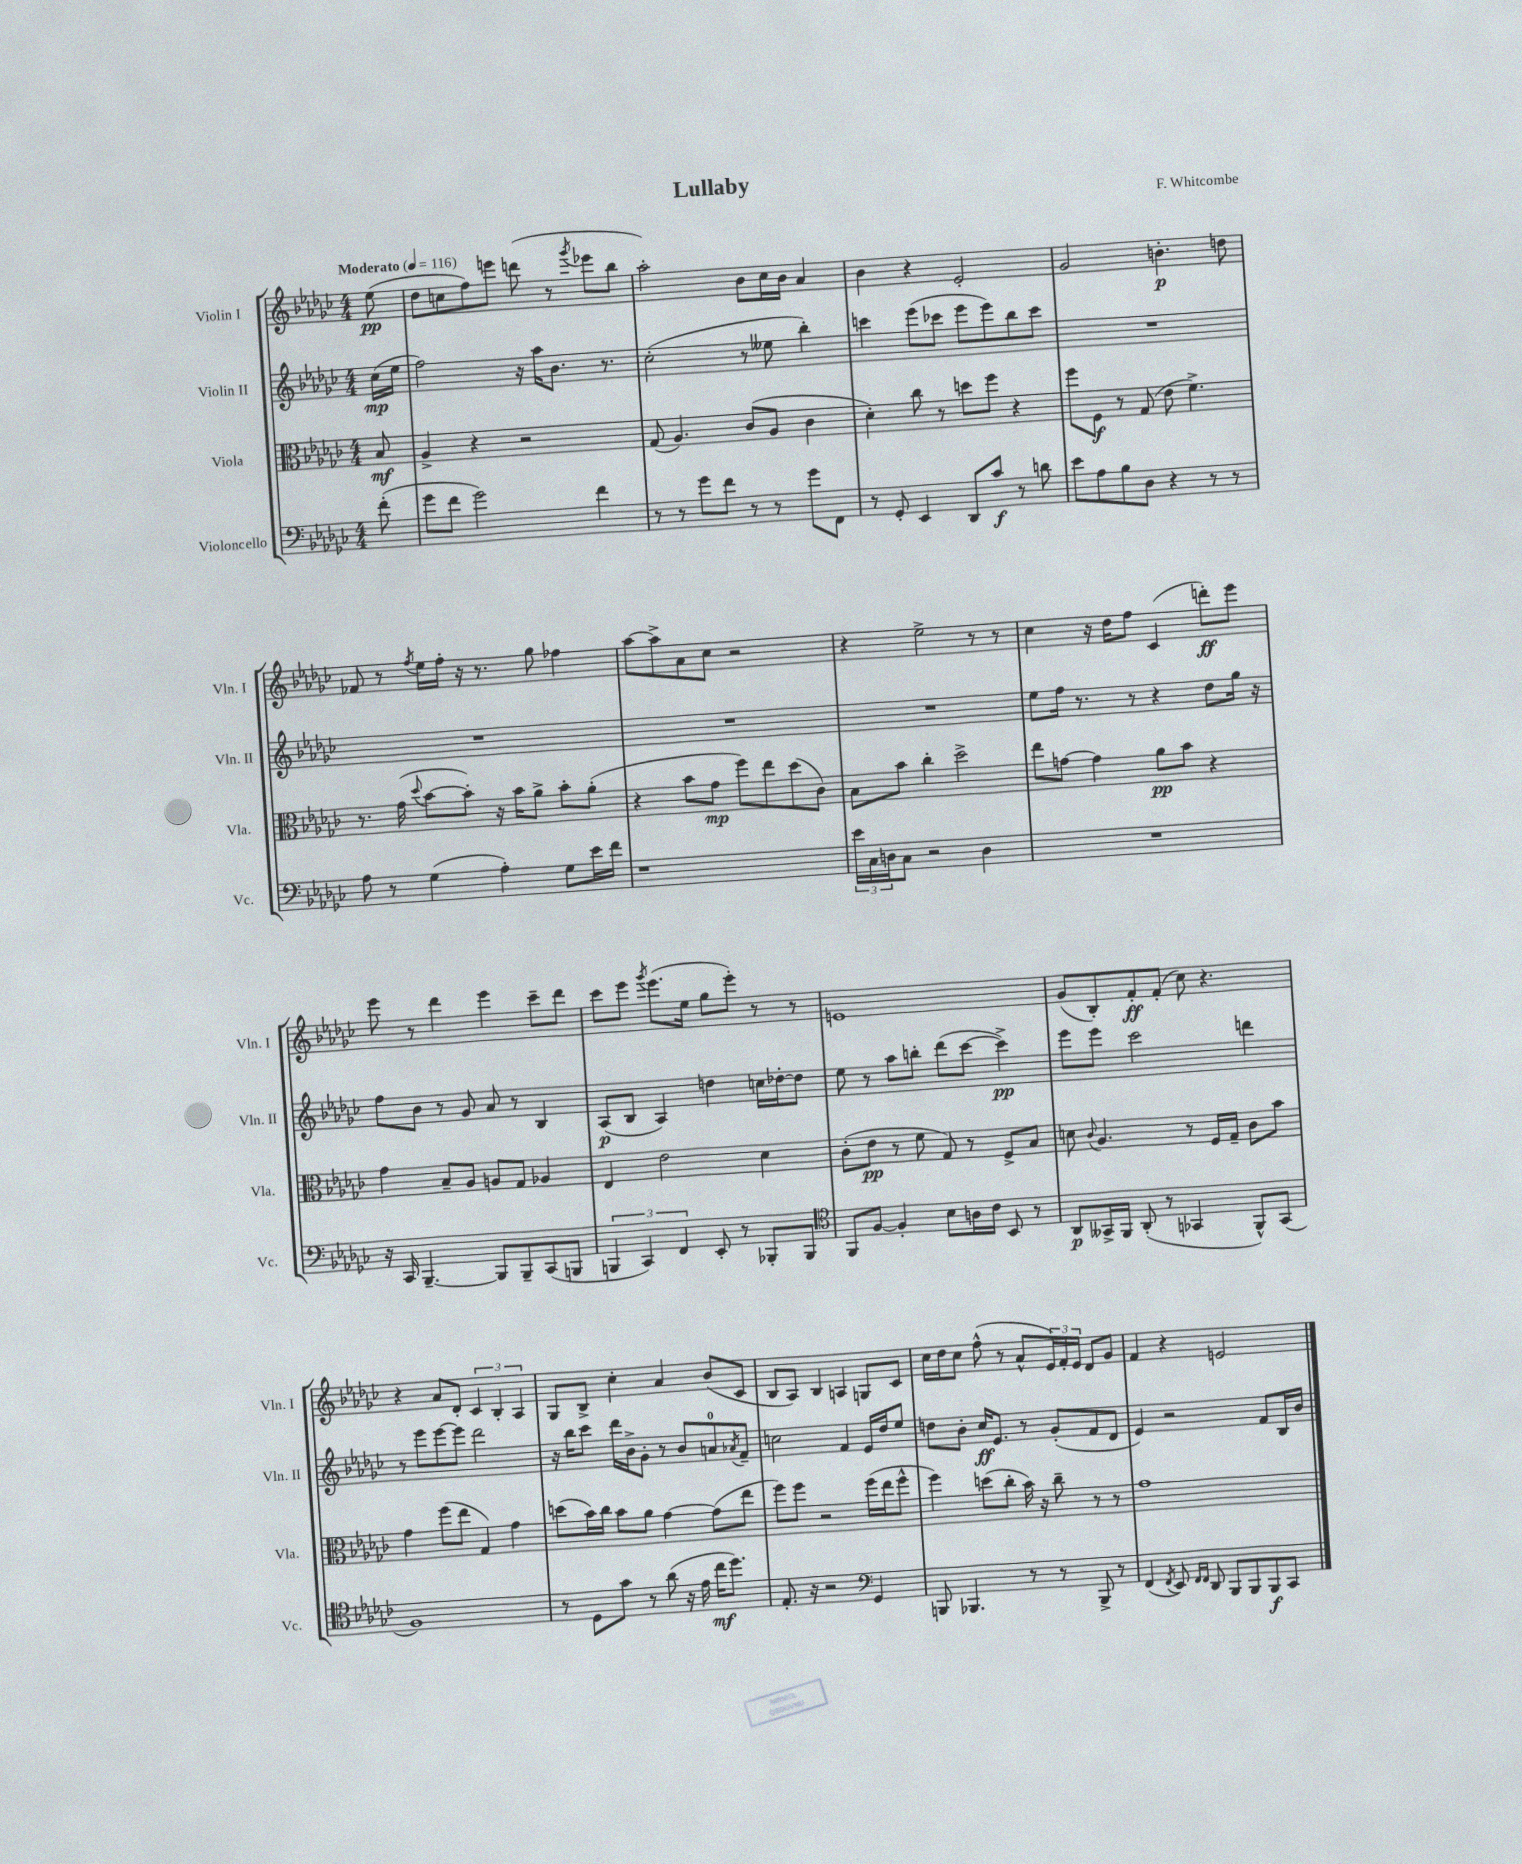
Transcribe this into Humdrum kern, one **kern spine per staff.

**kern	**dynam	**kern	**dynam	**kern	**dynam	**kern	**dynam
*part4	*part4	*part3	*part3	*part2	*part2	*part1	*part1
*staff4	*staff4	*staff3	*staff3	*staff2	*staff2	*staff1	*staff1
*I"Violoncello	*	*I"Viola	*	*I"Violin II	*	*I"Violin I	*
*I'Vc.	*	*I'Vla.	*	*I'Vln. II	*	*I'Vln. I	*
*clefF4	*	*clefC3	*	*clefG2	*	*clefG2	*
*k[b-e-a-d-g-c-]	*	*k[b-e-a-d-g-c-]	*	*k[b-e-a-d-g-c-]	*	*k[b-e-a-d-g-c-]	*
*M4/4	*	*M4/4	*	*M4/4	*	*M4/4	*
*MM116	*	*MM116	*	*MM116	*	*MM116	*
=	=	=	=	=	=	=	=
!	!	!	!	!	!	!LO:TX:a:B:t=Moderato	!
(8f'\	.	8B-/	mf	(16cc-\LL	mp	(8ee-\	pp
.	.	.	.	16ee-\JJ	.	.	.
=1	=1	=1	=1	=1	=1	=1	=1
8g-\L	.	4A-^/	.	2ff\)	.	8dd-\L	.
8f\J	.	.	.	.	.	8ccn\	.
2g-\)	.	4r	.	.	.	8ff\)	.
.	.	.	.	.	.	8eeen\J	.
.	.	2r	.	16r	.	(8dddn\	.
.	.	.	.	16aa-\KL	.	.	.
.	.	.	.	8.b-\J	.	8r	.
.	.	.	.	.	.	8qggg-/	.
4f\	.	.	.	.	.	8eee-X\L	.
.	.	.	.	8.r	.	.	.
.	.	.	.	.	.	8bb-\J	.
=2	=2	=2	=2	=2	=2	=2	=2
8r	.	(8G-/	.	(2cc-'\	.	2aa-'\)	.
8r	.	4.A-/)	.	.	.	.	.
8g-\L	.	.	.	.	.	.	.
8f\J	.	.	.	.	.	.	.
8r	.	(8c-/L	.	8r	.	8b-\L	.
8r	.	8A-/J	.	8ee--X\	.	16cc-\L	.
.	.	.	.	.	.	16b-\JJ	.
8g-\L	.	4c-\	.	4bb-'\)	.	4a-/	.
8FF\J	.	.	.	.	.	.	.
=3	=3	=3	=3	=3	=3	=3	=3
8r	.	4d-'\)	.	4cccn\	.	4b-\	.
8GG-'/	.	.	.	.	.	.	.
4EE-/	.	8cc-\	.	(8eee-\L	.	4r	.
.	.	8r	.	8ccc-X\J	.	.	.
8DD-/L	.	8ddn\L	.	8eee-\L	.	2e-'/	.
8c-/J	f	8ff\J	.	8eee-\)	.	.	.
8r	.	4r	.	8bb-\	.	.	.
8dn\	.	.	.	8ccc-\J	.	.	.
=4	=4	=4	=4	=4	=4	=4	=4
8e-\L	.	8ff\L	.	1r	.	2g-/	.
8A-\	.	8F\J	f	.	.	.	.
8B-\	.	8r	.	.	.	.	.
8D-\J	.	(8G-/	.	.	.	.	.
4r	.	8e-\	.	.	.	4.bn'\	p
.	.	4.f^\)	.	.	.	.	.
8r	.	.	.	.	.	.	.
8r	.	.	.	.	.	8ddn\	.
!!LO:LB:g=z
=5	=5	=5	=5	=5	=5	=5	=5
8A-\	.	8.r	.	1r	.	8f-X/	.
8r	.	.	.	.	.	8r	.
.	.	(16g-\	.	.	.	.	.
.	.	8qqdd-/	.	.	.	8qff/	.
(4G-\	.	[8b-\L	.	.	.	16ee-\LL	.
.	.	.	.	.	.	16ff'\JJ	.
.	.	8b-'\J])	.	.	.	16r	.
.	.	.	.	.	.	8.r	.
4A-'\)	.	16r	.	.	.	.	.
.	.	16b-\KL	.	.	.	.	.
.	.	8a-^\J	.	.	.	8gg-\	.
8G-\L	.	8b-'\L	.	.	.	4ff-X\	.
16e-\L	.	(8a-'\J	.	.	.	.	.
16f\JJ	.	.	.	.	.	.	.
=6	=6	=6	=6	=6	=6	=6	=6
1r	.	4r	.	1r	.	[8aa-\L	.
.	.	.	.	.	.	8aa-^\]	.
.	.	8b-\L	.	.	.	8a-\	.
.	.	8g-\J	mp	.	.	8cc-\J	.
.	.	8ff\L)	.	.	.	2r	.
.	.	8ee-\	.	.	.	.	.
.	.	(8dd-\	.	.	.	.	.
.	.	8c-\J)	.	.	.	.	.
=7	=7	=7	=7	=7	=7	=7	=7
24e-\LL	.	8B-\L	.	1r	.	4r	.
24C-\	.	.	.	.	.	.	.
24Dn\J	.	.	.	.	.	.	.
8C-\J	.	8b-\J	.	.	.	.	.
2r	.	4cc-'\	.	.	.	2ee-^\	.
.	.	2dd-^\	.	.	.	.	.
4D\	.	.	.	.	.	8r	.
.	.	.	.	.	.	8r	.
=8	=8	=8	=8	=8	=8	=8	=8
1r	.	8ee-\L	.	8ee-\L	.	4cc-\	.
.	.	[8gn\J	.	16ff\Jk	.	.	.
.	.	.	.	8.r	.	.	.
.	.	4g\]	.	.	.	16r	.
.	.	.	.	.	.	16dd-\KL	.
.	.	.	.	8r	.	8ff\J	.
.	.	8a-\L	pp	4r	.	(4c-/	.
.	.	8b-\J	.	.	.	.	.
.	.	4r	.	8dd-\L	.	8dddn'\L)	ff
.	.	.	.	16gg-\Jk	.	8eee-\J	.
.	.	.	.	16r	.	.	.
!!LO:LB:g=z
=9	=9	=9	=9	=9	=9	=9	=9
16r	.	4g-\	.	8ff\L	.	8eee-\	.
16CC-/	.	.	.	.	.	.	.
[4.BBB-~/	.	.	.	8b-\J	.	8r	.
.	.	8B-~/L	.	8r	.	4ddd-\	.
.	.	8A-/J	.	8g-/	.	.	.
8BBB-/L]	.	8An/L	.	8a-/	.	4eee-\	.
8BBB-~/	.	8G-/J	.	8r	.	.	.
(8CC-/	.	4A-X/	.	4B-/	.	8ccc-~\L	.
8BBBn/J	.	.	.	.	.	8ddd-\J	.
=10	=10	=10	=10	=10	=10	=10	=10
6BBBn/	.	4E-/	.	(8A-/L	p	8ccc-\L	.
.	.	.	.	8B-/J	.	8eee-\J	.
6CC-/)	.	.	.	.	.	.	.
.	.	.	.	.	.	8qggg-/	.
.	.	2e-\	.	4A-/)	.	(8.eee-\L	.
6FF/	.	.	.	.	.	.	.
.	.	.	.	.	.	16ee-\Jk	.
8EE-'/	.	.	.	4ddn\	.	8gg-\L	.
8r	.	.	.	.	.	8eee-'\J)	.
8BBB-X'/L	.	4d-\	.	16ccn\LL	.	8r	.
.	.	.	.	[16dd-X'\J	.	.	.
8BBB-/J	.	.	.	8dd-\J]	.	8r	.
=11	=11	=11	=11	=11	=11	=11	=11
*clefC4	*	*	*	*	*	*	*
8FF/L	.	(8c-'\L	.	8ee-\	.	1en	.
[8F/J	.	8e-\J	pp	8r	.	.	.
4F'/]	.	8r	.	8aa-\L	.	.	.
.	.	8f\	.	8bbn'\J	.	.	.
8B-\L	.	8G-/)	.	(8ddd-\L	.	.	.
16An\L	.	8r	.	[8ccc-\J	.	.	.
16c-\JJ	.	.	.	.	.	.	.
8BB-/	.	8F^/L	.	4ccc-^\])	pp	.	.
8r	.	8B-/J	.	.	.	.	.
=12	=12	=12	=12	=12	=12	=12	=12
8AA-/L	p	8dn\	.	8eee-\L	.	(8g-/L	.
.	.	8qqc-/	.	.	.	.	.
16GG--X^/L	.	4.A-/	.	8eee-\J	.	8B-'/)	.
16FF/JJ	.	.	.	.	.	.	.
(8AA-'/	.	.	.	2ccc-\	.	8f'/	ff
8r	.	.	.	.	.	(8f'/J	.
4GG-X/	.	8r	.	.	.	8cc-\)	.
.	.	16F/LL	.	.	.	4.r	.
.	.	16G-~/JJ	.	.	.	.	.
8FF^^/L)	.	8c-\L	.	4dddn\	.	.	.
(8GG-/J	.	8b-\J	.	.	.	.	.
!!LO:LB:g=z
=13	=13	=13	=13	=13	=13	=13	=13
1F)	.	4g-\	.	8r	.	4r	.
.	.	.	.	8eee-\L	.	.	.
.	.	(8ff\L	.	[8eee-\	.	8a-/L	.
.	.	8ee-\J	.	8eee-\J]	.	8d-'/J	.
.	.	4G-/)	.	2ddd-\	.	6c-/	.
.	.	.	.	.	.	6B-'/	.
.	.	4g-\	.	.	.	.	.
.	.	.	.	.	.	6A-/	.
=14	=14	=14	=14	=14	=14	=14	=14
8r	.	(8ddn\L	.	16r	.	8G-/L	.
.	.	.	.	16bb-\KL	.	.	.
8D-\L	.	16b-\L)	.	8ccc-\J	.	8B-^/J	.
.	.	16cc-\JJ	.	.	.	.	.
8g-\J	.	8b-\L	.	16ddd-\LL	.	4cc-'\	.
.	.	.	.	16b-^\J	.	.	.
8r	.	8a-\J	.	8g-'\J	.	.	.
(8a-\	.	[4g-\	.	8r	.	4a-/	.
16r	.	.	.	8b-/L	.	.	.
16e-\	.	.	.	.	.	.	.
16cc-\KL	mf	(8g-\L]	.	8an/	.	(8b-/L	.
8.dd-\J)	.	.	.	.	.	.	.
.	.	.	.	8qa-X/	.	.	.
.	.	8ee-\J	.	8f~/J	.	8c-/J	.
=15	=15	=15	=15	=15	=15	=15	=15
8.E-'/	.	8ff\L)	.	2ccn\	.	8B-/L	.
.	.	8ff\J	.	.	.	8A-/J)	.
16r	.	.	.	.	.	.	.
2r	.	2r	.	.	.	4B-/	.
.	.	.	.	4f/	.	4An/	.
*clefF4	*	*	*	*	*	*	*
4GG-/	.	(16ff\LL	.	16e-/LL	.	8Gn/L	.
.	.	16ee-\J	.	16dd-/J	.	.	.
.	.	8ff^^\J	.	8ee-/J	.	8c-/J	.
=16	=16	=16	=16	=16	=16	=16	=16
8BBBn/	.	4ff\)	.	8ddn\L	.	16cc-\LL	.
.	.	.	.	.	.	16dd-\J	.
4.BBB-X/	.	.	.	8b-'\J	.	8cc-\J	.
.	.	(8ddn\L	.	16cc-/KL	ff	(8ff^^\	.
.	.	.	.	8.e-/J	.	.	.
.	.	8cc-'\J	.	.	.	8r	.
8r	.	16b-\)	.	8r	.	8a-^^/L	.
.	.	16r	.	.	.	.	.
8r	.	8cc-~\	.	(8g-'/L	.	24e-/L)	.
.	.	.	.	.	.	24f'/	.
.	.	.	.	.	.	24e-/JJ	.
8BBB-^/	.	8r	.	8f/	.	8d-/L	.
8r	.	8r	.	8d-/J	.	8g-/J	.
=17	=17	=17	=17	=17	=17	=17	=17
(4FF/	.	1g-	.	4e-/)	.	4f/	.
8qFF/	.	.	.	.	.	.	.
8EE-/)	.	.	.	2r	.	4r	.
16qqFF/LL	.	.	.	.	.	.	.
16qqFF/JJ	.	.	.	.	.	.	.
8DD-/	.	.	.	.	.	.	.
8BBB-/L	.	.	.	.	.	2en/	.
8BBB-/	.	.	.	.	.	.	.
8BBB-/	f	.	.	8f/L	.	.	.
8CC-/J	.	.	.	16B-/L	.	.	.
.	.	.	.	16b-/JJ	.	.	.
==	==	==	==	==	==	==	==
*-	*-	*-	*-	*-	*-	*-	*-
